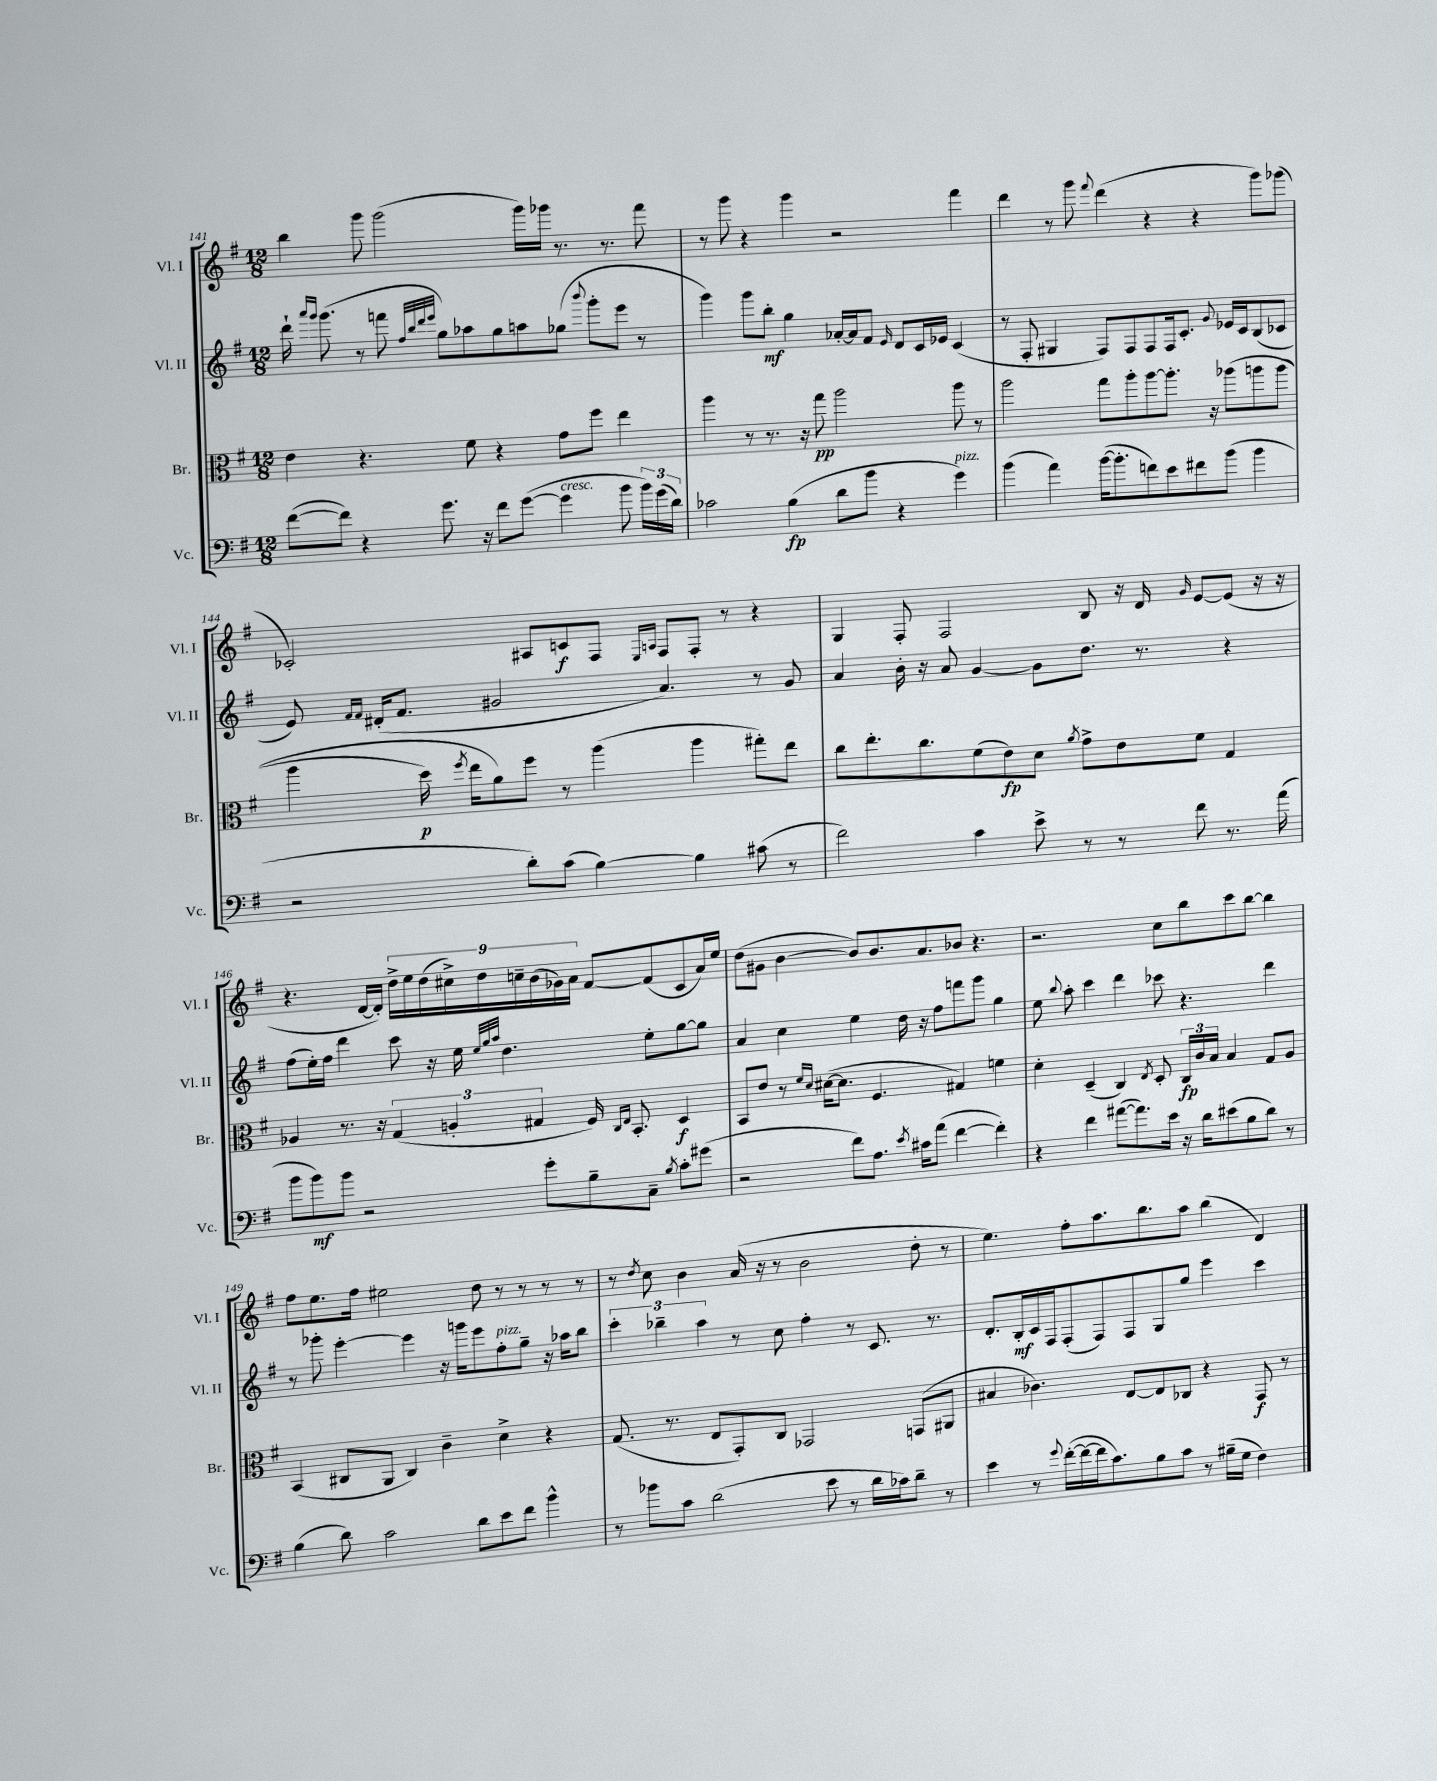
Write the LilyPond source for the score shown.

<<
\new StaffGroup <<
\new Staff = "s0" \with { instrumentName = "Vl. I" shortInstrumentName = "Vl. I" } {
    \clef treble \key g \major \numericTimeSignature \time 12/8
    \autoBeamOff b''4 g'''8 g'''2( g'''16[) ges'''16] r8. r8. fis'''8 |
    r8 g'''8 r4 g'''4 r2 fis'''4 |
    d'''4 r8 g'''8 \appoggiatura { fis'''8 } d'''4( r4 r4 g'''8[) ges'''8]( |
    ces'2-.) ais8[ c'8\f fis8] \grace { e16[ a16] } fis8[ fis8]-. r8 r4 |
    g4 fis8-. fis2 b8 r16 d'16 \grace { g'16 } e'8[~ e'8]( r16 r16 |
    r4. d'16[~ d'16]-.) \tuplet 9/8 { d''16[-> e''16 d''16( cis''16->) d''16 c''16-- b'16( ges'16) a'16] } fis'8[~ fis'8( c'8 a'16) e''16] |
    d''8[( gis'8] b'4~ b'8[) b'8. a'8. bes'8] r4. |
    r2. c''8[ b''8 c'''8 b''8]~ b''4 |
    fis''8[ e''8. fis''16] eis''2 d''8 r8 r8 r8 r8 |
    r8 \acciaccatura { d''8 } c''8 b'4 a'16( r16 r8 b'2 d''8-. r8 |
    e''4.) fis''8[-. a''8. b''8. a''8] b''4( d'4) \bar "|." |
}
\new Staff = "s1" \with { instrumentName = "Vl. II" shortInstrumentName = "Vl. II" } {
    \clef treble \key g \major \numericTimeSignature \time 12/8
    \autoBeamOff d'''16-! \grace { a'''16[ g'''16] } g'''8.( r8 f'''8 \grace { fis''32[ b''32 d'''32 e'''32] } g''8[) aes''8 g''8 a''8 ges''8]( \appoggiatura { b'''8 } g'''8[-. e'''8] r8 |
    g'''4) g'''8[ b''8]-.\mf g''4 aes'16[~-. aes'16 fis'8] \grace { e'16 } d'8[ c'16 ees'16] c'4( |
    r8 fis8-. gis4 fis8[) fis8 fis8 fis16 c'8.]-. \appoggiatura { g'8 } ees'16[ c'16 b8( ces'8] |
    e'8) \grace { fis'16[ fis'16] } dis'16[-.( fis'8.] gis'2 a'4.) r8 gis'8 |
    a'4 b'16-. r16 a'8 g'4~ g'8[ d''8.] r8. r4 |
    fis''8[( e''16-.) fis''16] d'''4 c'''8 r16 e''16 \grace { e''32[ g''32 a''32] } d''4. e''8[-. g''8~ g''8] |
    a'4 c''4 e''4 d''16 r16 fis''8[ f'''8 g'''8] g''4 |
    e''8 \appoggiatura { b''8 } a''8-. c'''4 d'''4 ces'''8 r4. d'''4 |
    r8 ges'''8-. e'''4~-. e'''4 r16 g'''16[ e'''8 fis''8-.^\markup { \italic "pizz." } g''8]-- r16 aes''16[ b''8] |
    \tuplet 3/2 { c'''4-. bes''4-- a''4 } r8 c''8 fis''4-. r8 c'8. r8. |
    d'8.[-. b16-.\mf c'16 fis16 fis8-.( fis8) fis8 g8 g''8] e'''4 c'''4 \bar "|." |
}
\new Staff = "s2" \with { instrumentName = "Br." shortInstrumentName = "Br." } {
    \clef alto \key g \major \numericTimeSignature \time 12/8
    \autoBeamOff e'4 r4. fis'8 r4 g'8[ fis''8] e''4 |
    a''4 r8 r8. r16 g''8\pp a''2 a''8 r8 |
    a''2 g''8[ a''8-. a''8~ a''8.]-. r16 aes''8[\( a''8 a''8]( |
    a''4 d''16\p) \acciaccatura { fis''8 } e''16[ a'8\) fis''8] r8 a''4( a''4 gis''8[-.) e''8] |
    c''8[ e''8.-. c''8. fis'8( e'8\fp) d'8] \acciaccatura { a'8 } g'8[-> e'8 fis'8] g4 |
    aes4 r8. r16 \tuplet 3/2 { g4( a4-. gis4 } fis16) \grace { c16[ e16] } b,8.-. d4\f |
    b,8[ e'8] r8 \grace { fis'16[ d'16] } dis'16[~( dis'8.] fis4. gis4) f'4 |
    d'4-. d4--( c4) \acciaccatura { e8 } d8-. \tuplet 3/2 { c16[\fp c'16 b16] } b4 g8[ a8] |
    b,4( cis8[ a,8] cis4) c'4-- d'4-> r4 |
    g8.( r8. e8[ g,8-.) c8] ges,2 g,8[( ais,8] |
    bis4 ces'4.) e8[~ e8 ces8] r4 g,8\f r8 \bar "|." |
}
\new Staff = "s3" \with { instrumentName = "Vc." shortInstrumentName = "Vc." } {
    \clef bass \key g \major \numericTimeSignature \time 12/8
    \autoBeamOff fis'8[~( fis'8]) r4 g'8. r16 fis'8[ g'8]~( g'4^\markup { \italic "cresc." } b'8 \tuplet 3/2 { b'16[) g'16( d'16]) } |
    ces'2 b4\fp( d'8[ b'8] r4 g'4^\markup { \italic "pizz." }) |
    b'4( a'4) b'16[~( b'8.-. f'8) e'8 fis'8 b'8]( b'4 |
    r2 d'8[-.) c'8]( b4~) b4 cis'8( r8 |
    fis'2) c'4 e'8-> r8 r8 fis'8 r8. a'16( |
    b'8[ b'8\mf) b'8] r2 g'8[-. b8-- c8]-- \acciaccatura { b8 } c'8[-. gis'8]( |
    r2 fis'8[) a8.] \acciaccatura { e'8 } cis'16[ a'8]( fis'4~ fis'4-.) |
    r4 fis'4 ais'8[~( ais'8.) e'16] r16 d'16[ eis'8( b8 d'8]) r8 |
    b4( d'8) c'2 d'8[ e'8 fis'8] b'4-^ |
    r8 bes'8[ c'8] d'2( e'8 r8 d'16[ ces'16) d'8]-- r8 |
    e'4 r8 \appoggiatura { g'8 } fis'16[~-.( fis'16~ fis'16 c'8.) b8 c'8] r8 bis16[--( g16] fis4) \bar "|." |
}
>>
>>
\layout { \context { \Score currentBarNumber = #141 } }
